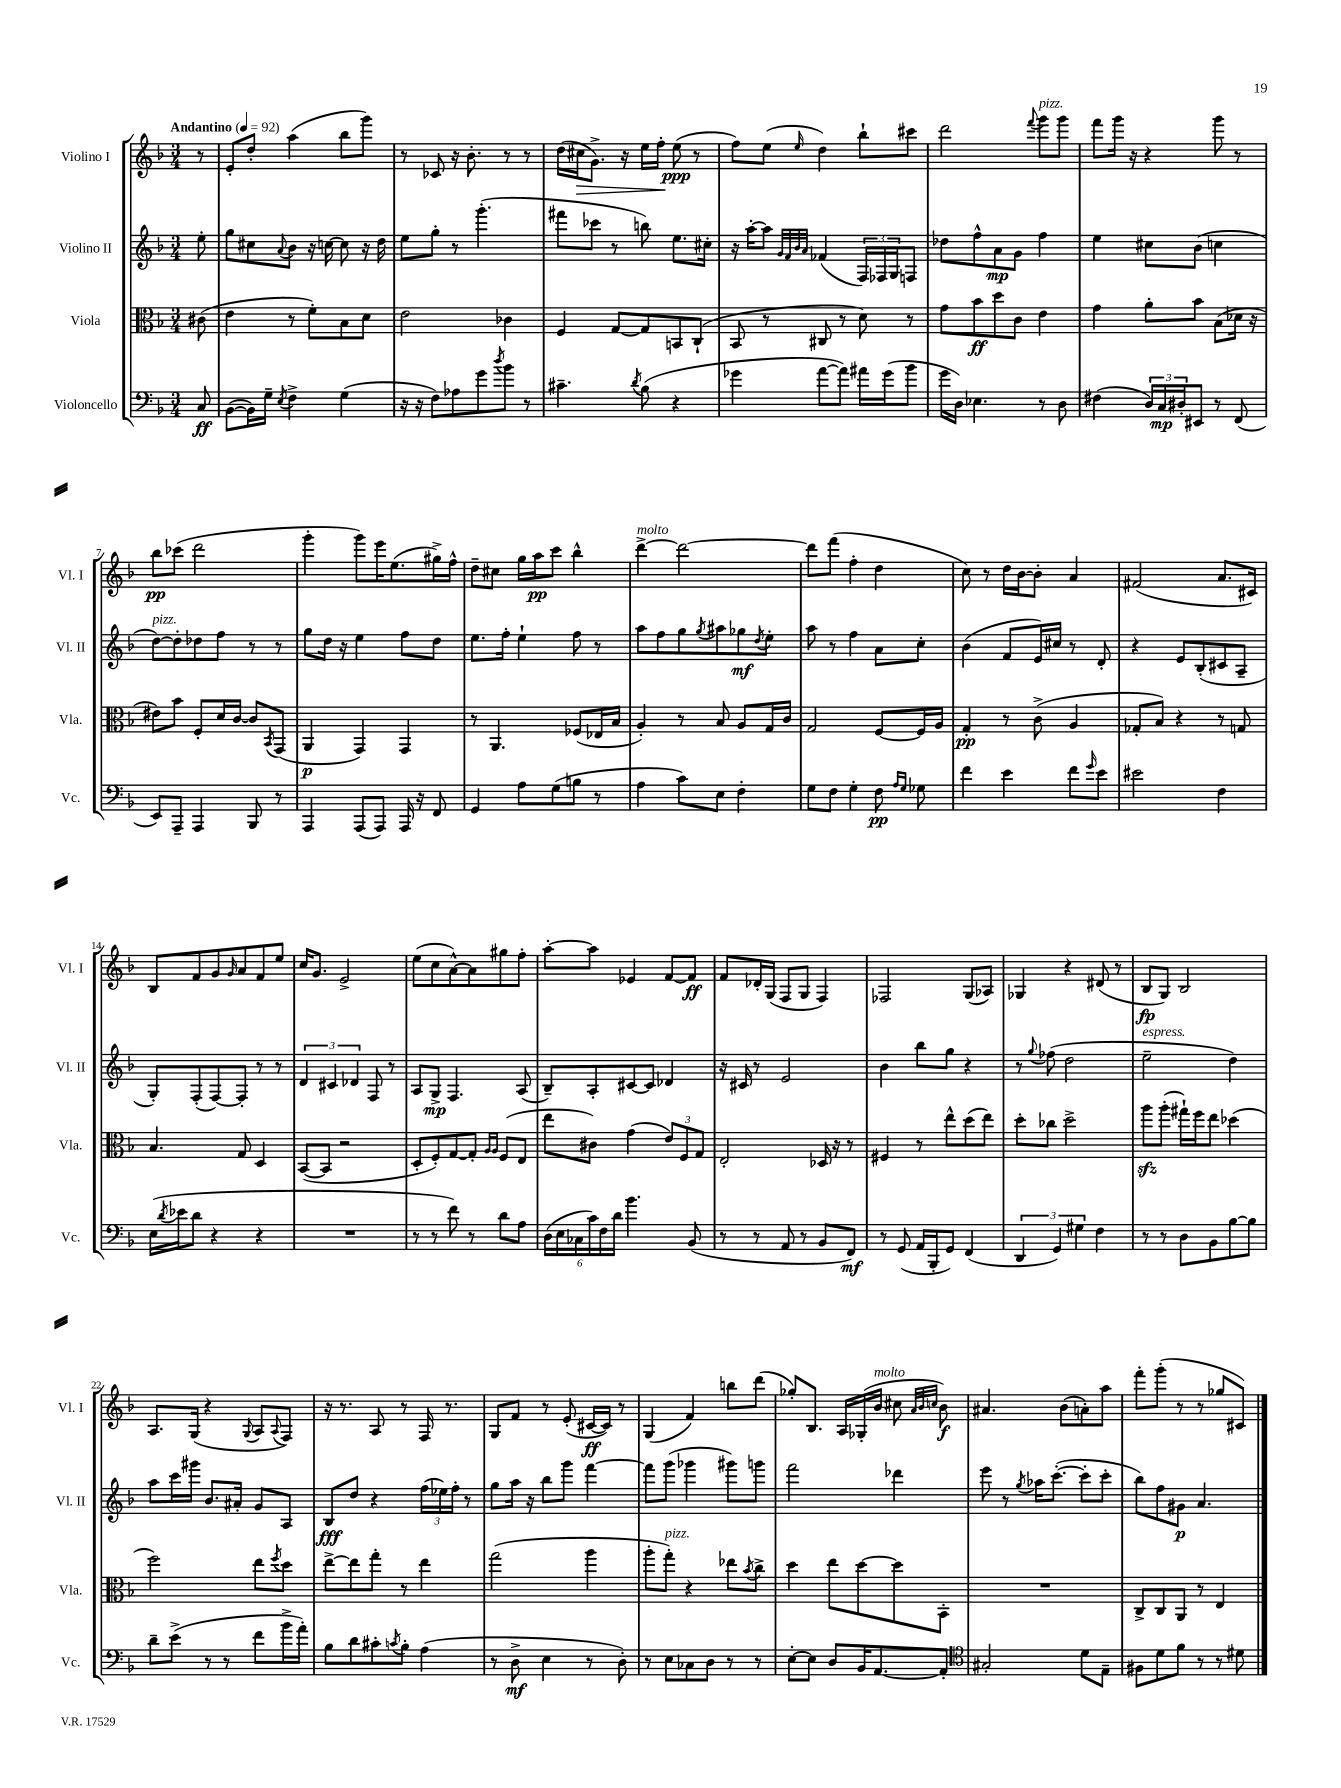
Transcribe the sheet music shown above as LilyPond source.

<<
\new StaffGroup <<
\new Staff = "s0" \with { instrumentName = "Violino I" shortInstrumentName = "Vl. I" } {
    \clef treble \key f \major \numericTimeSignature \time 3/4 \partial 8 \tempo "Andantino" 4 = 92
    r8 |
    e'8-. d''8-. a''4( bes''8 g'''8) |
    r8 ces'8 r16 bes'8.-. r8 r8 |
    d''16( cis''16\> g'8.->) r16 e''16 f''16-.\! e''8\ppp( r8 |
    f''8) e''8( \grace { e''16 } d''4) bes''8-! cis'''8 |
    d'''2 \appoggiatura { f'''8 } g'''8^\markup { \italic "pizz." } g'''8 |
    f'''8 g'''16 r16 r4 g'''8 r8 |
    bes''8\pp ces'''8( d'''2 |
    g'''4-. g'''8) e'''16 e''8.( gis''16->) f''16-^ |
    d''8-- cis''8 g''16 a''16\pp c'''8 bes''4-^ |
    d'''4~->^\markup { \italic "molto" } d'''2~ |
    d'''8 f'''8( f''4-. d''4 |
    c''8) r8 d''16 bes'16~ bes'8-. a'4 |
    fis'2( a'8. cis'16) |
    bes8 f'8 g'8 \grace { g'16 } a'8 f'8 e''8 |
    c''16 g'8. e'2-> |
    e''8( c''8 a'8~-^) a'8 gis''8 f''8-. |
    a''8~-. a''8 ees'4 f'8~ f'8\ff |
    f'8 des'16-. g16( f8 g8 f4) |
    fes2 g8( aes8) |
    ges4 r4 dis'8( r8 |
    bes8\fp g8) bes2 |
    a8. g16( r4 \appoggiatura { g8 } a8 \appoggiatura { a8 } f8) |
    r16 r8. a8 r8 f16 r8. |
    g8 f'8 r8 e'8-.( cis'16~\ff cis'16) r8 |
    g4( f'4) b''8 d'''8( |
    ges''8-.) bes8. a16 ges16-.( bes'16^\markup { \italic "molto" } cis''8 \grace { a'32 bes'32 c''32 } bes'8\f) |
    ais'4. bes'8( a'8-.) a''8 |
    f'''8-. g'''8-.( r8 r8 ges''8 cis'8) \bar "|." |
}
\new Staff = "s1" \with { instrumentName = "Violino II" shortInstrumentName = "Vl. II" } {
    \clef treble \key f \major \numericTimeSignature \time 3/4 \partial 8
    e''8-. |
    g''8 cis''8 \appoggiatura { a'8 } bes'8 r16 c''16~ c''8 r16 d''16 |
    e''8 g''8-. r8 g'''4.-.( |
    fis'''8 ces'''8 r8 b''8) e''8. cis''16-. |
    r16 a''16~-. a''8 \grace { g'32 f'32 bes'32 a'32 } fes'4( \tuplet 3/2 { f16) fes16 g16 } f8 |
    des''8 f''8-^ a'8\mp g'8 f''4 |
    e''4 cis''8 bes'8( c''4 |
    d''8~^\markup { \italic "pizz." }) d''8-. des''8 f''8 r8 r8 |
    g''8 d''16 r16 e''4 f''8 d''8 |
    e''8. f''16-. e''4-! f''8 r8 |
    a''8 f''8 g''8 \acciaccatura { g''8 } ais''8 ges''8\mf \acciaccatura { d''8 } e''8-. |
    a''8 r8 f''4 a'8 c''8-. |
    bes'4( f'8 e'16) cis''16 r8 d'8-. |
    r4 e'8 bes8-.( cis'8 a8-- |
    g8-.) f8-.( f8~) f8-. r8 r8 |
    \tuplet 3/2 { d'4 cis'4 des'4 } f8 r8 |
    a8 g8->\mp f4. a8( |
    bes8--) a8-. cis'8~ cis'8 des'4 |
    r16 cis'16 r8 e'2 |
    bes'4 bes''8 g''8 r4 |
    r8 \appoggiatura { g''8 } fes''8( d''2 |
    e''2--^\markup { \italic "espress." } d''4) |
    a''8 c'''16 gis'''16 bes'8. ais'16-. g'8 a8 |
    bes8\fff d''8 r4 \tuplet 3/2 { f''16( ees''16) f''16-. } r8 |
    g''8 a''16 r16 bes''8 g'''8 f'''4~ |
    f'''8 g'''8( ges'''4 gis'''8) g'''8 |
    f'''2 des'''4 |
    e'''8 r8 \acciaccatura { g''8 } aes''16 c'''8.~-.( c'''8-. c'''8-. |
    bes''8) f''8 gis'8\p a'4. \bar "|." |
}
\new Staff = "s2" \with { instrumentName = "Viola" shortInstrumentName = "Vla." } {
    \clef alto \key f \major \numericTimeSignature \time 3/4 \partial 8
    cis'8( |
    e'4 r8 f'8-.) bes8 d'8 |
    e'2 ces'4 |
    f4 g8~ g8 b,8 c8-!( |
    bes,8 r8 cis8 r8 d'8) r8 |
    g'8 bes'8\ff d''8 c'8 e'4 |
    g'4 a'8-. bes'8 bes8( des'16 r16 |
    eis'8) bes'8 f8-. d'16 c'16~ c'8 \acciaccatura { bes,8 } g,8( |
    a,4\p g,4) g,4 |
    r8 a,4. fes8( ees16 bes16 |
    a4-.) r8 bes8 a8 g16 c'16 |
    g2 f8~ f16 a16 |
    g4-.\pp r8 c'8->( a4 |
    ges8-. bes8) r4 r8 g8 |
    bes4. g8 d4 |
    bes,8~( bes,8 r2 |
    d8-. f8-.) g8~ g8-. \grace { a16 a16 } f8( e8 |
    e''8 cis'8) g'4( \tuplet 3/2 { e'8) f8 g8 } |
    e2-. des16 r16 r8 |
    fis4 r8 e''8-^ d''8( e''8) |
    d''8-. ces''8 d''2-> |
    a''8\sfz a''8-.( gis''16-!) f''16 e''8 des''4( |
    f''2) e''8 \acciaccatura { f''8 } d''8 |
    e''8~-> e''8 g''8-. r8 e''4 |
    g''2( a''4 |
    a''8-. g''8-.^\markup { \italic "pizz." }) r4 ees''8 \acciaccatura { bes'8 } c''8-> |
    d''4 e''8 d''8~ d''8 bes,8-. |
    R2. |
    c8-> c8 a,8 r8 e4 \bar "|." |
}
\new Staff = "s3" \with { instrumentName = "Violoncello" shortInstrumentName = "Vc." } {
    \clef bass \key f \major \numericTimeSignature \time 3/4 \partial 8
    c8\ff |
    bes,8~( bes,16) g16-- \acciaccatura { e8 } f4-> g4( |
    r16 r16 f8) aes8 g'8 \acciaccatura { d''8 } bes'8 r8 |
    cis'4.-- \acciaccatura { d'8 } bes8( r4 |
    ges'4 a'8~ a'8) ais'16 ges'16( bes'8 |
    g'16 d16) ees4. r8 d8 |
    fis4( \tuplet 3/2 { d16) c16\mp dis16-. } eis,8 r8 f,8( |
    e,8) a,,8-- a,,4 bes,,8 r8 |
    a,,4 a,,8( a,,8) a,,16 r16 f,8 |
    g,4 a8 g8( b8 r8 |
    a4 c'8) e8 f4-. |
    g8 f8 g4-. f8\pp \grace { a16 g16 } ges8 |
    f'4 e'4 f'8 \grace { g'16 } e'8 |
    eis'2 f4 |
    e16( \acciaccatura { d'8 } ees'16 d'8 r4 r4 |
    R2. |
    r8 r8 f'8) r8 d'8 a8 |
    \tuplet 6/4 { d16( e16 ces16 c'16) f16 d'16 } bes'4. bes,8( |
    r8 r8 a,8 r8 bes,8 f,8\mf) |
    r8 g,8( a,16 bes,,16-. g,8) f,4( |
    \tuplet 3/2 { d,4 g,4) gis4 } f4 |
    r8 r8 d8 bes,8 bes8~ bes8 |
    d'8-- e'8->( r8 r8 f'8 bes'16-> a'16-.) |
    bes8 d'8 cis'8-. \acciaccatura { c'8 } bes8-. a4( |
    r8 d8->\mf e4 r8 d8-.) |
    r8 e8 ces8 d8 r8 r8 |
    e8~-. e8 d8 bes,16 a,8.~ a,8-. |
    \clef tenor gis2-. d'8 e8-- |
    fis8 d'8 f'8 r8 r8 dis'8 \bar "|." |
}
>>
>>
